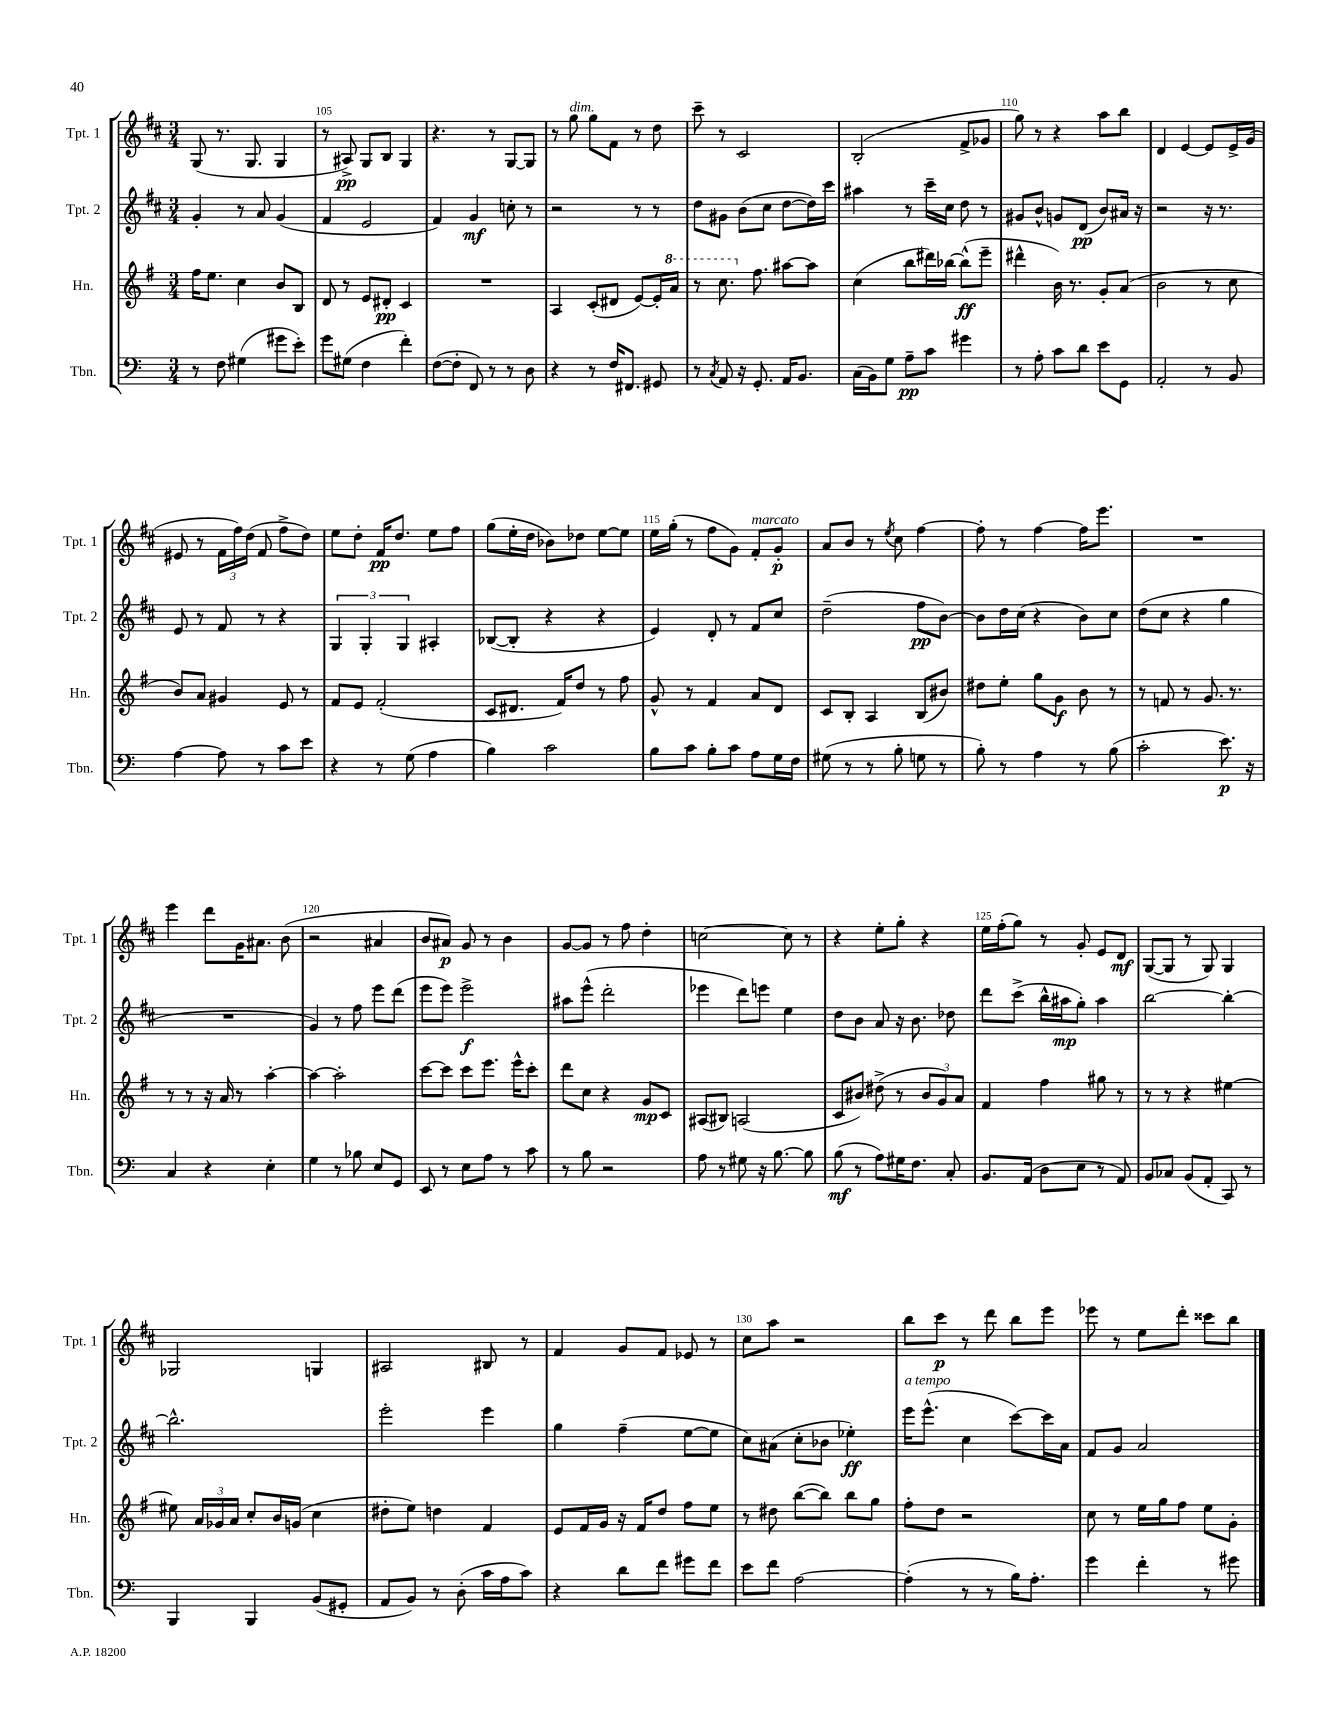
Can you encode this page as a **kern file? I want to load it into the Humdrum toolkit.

**kern	**kern	**kern	**kern
*staff4	*staff3	*staff2	*staff1
*clefF4	*clefG2	*clefG2	*clefG2
*k[]	*k[f#]	*k[f#c#]	*k[f#c#]
*M3/4	*M3/4	*M3/4	*M3/4
8r	16ff#	4g'	(8G
.	8.ee	.	.
8F	.	.	8.r
(4G#	4cc	8r	.
.	.	.	8.G
.	.	8a	.
8g#	8b	(4g	4G
8e')	8B	.	.
=	=	=	=
8g	8d	4f#	8r
(8G#	8r	.	8A#^)
4F	8e	2e	8G
.	8d#'	.	8B
4f')	4c	.	4G
=	=	=	=
([8F	2.r	4f#)	4.r
8F']	.	.	.
8FF)	.	4g	.
8r	.	.	8r
8r	.	8cc'	[8G
8D	.	8r	8G]
=	=	=	=
4r	4A	2r	8r
.	.	.	8gg
8r	(8c'	.	8gg
16F	8d#	.	8f#
8.FF#	.	.	.
.	[8e)	8r	8r
8GG#	16e']	8r	8dd
.	16aa	.	.
=	=	=	=
8r	8r	8dd	8ccc#~
8qC	.	.	.
8AA	8.ccc	8g#	8r
16r	.	(8b	2c#
8.GG'	8.ff#	.	.
.	.	8cc#	.
16AA	[8aa#	[8dd	.
8.BB	.	.	.
.	8aa#]	16dd])	.
.	.	16ccc#	.
=	=	=	=
(16C	(4cc	4aa#	(2B'
16BB)	.	.	.
8G	.	.	.
8A~	8bb	8r	.
8c	16ddd#)	16ccc#~	.
.	[16bb-	16cc#	.
4g#	(8bb-^^]	8dd	8f#^
.	8eee~	8r	8g-
=	=	=	=
8r	4ddd#^^	8g#	8gg)
8A'	.	8b^^	8r
8c	16b)	8g	4r
.	8.r	.	.
8d	.	(8d	.
8e	8g'	8b)	8aa
8GG	(8a	16a#	8bb
.	.	16r	.
=	=	=	=
2AA'	2b	2r	4d
.	.	.	[4e
8r	8r	16r	8e]
.	.	8.r	.
8BB	8cc	.	16e^
.	.	.	(16g
=	=	=	=
[4A	8b)	8e	8e#
.	8a	8r	8r
8A]	4g#	8f#	24f#
.	.	.	24ff#)
.	.	.	(24dd
8r	.	8r	8f#
8c	8e	4r	8ff#^
8e	8r	.	8dd)
=	=	=	=
4r	8f#	6G	8ee
.	8e	.	8dd'
.	.	6G'	.
8r	(2f#'	.	16f#
.	.	.	8.dd
.	.	6G	.
(8G	.	.	.
4A	.	4A#'	8ee
.	.	.	8ff#
=	=	=	=
4B)	8c	([8B-	(8gg
.	8.d#	8B-']	16ee'
.	.	.	16dd
2c	.	4r	8b-)
.	16f#)	.	.
.	8dd	.	8dd-
.	8r	4r	[8ee
.	8ff#	.	8ee]
=	=	=	=
8B	8g^^	4e)	16ee
.	.	.	(16gg'
8c	8r	.	8r
8B'	4f#	8d'	8ff#
8c	.	8r	8g)
8A	8a	8f#	8f#'
16G	8d	8cc#	8g'
16F	.	.	.
=	=	=	=
(8G#	8c	(2dd~	8a
8r	8B'	.	8b
8r	4A	.	8r
.	.	.	8qee
8B'	.	.	8cc#
8G	(8B	8ff#	[4ff#
8r	8b#)	[8b)	.
=	=	=	=
8B')	8dd#	8b]	8ff#']
8r	8ee'	16dd	8r
.	.	(16cc#	.
4A	8gg	4r	[4ff#
.	8g	.	.
8r	8b	8b)	16ff#]
.	.	.	8.eee
(8B	8r	8cc#	.
=	=	=	=
2c'	8r	(8dd	2.r
.	8f	8cc#	.
.	8r	4r	.
.	8.g	.	.
8.e)	.	4gg	.
.	8.r	.	.
16r	.	.	.
=	=	=	=
4C	8r	2.r	4eee
.	8r	.	.
4r	16r	.	8ddd
.	16a	.	.
.	8r	.	16g
.	.	.	8.a#
4E'	[4aa'	.	.
.	.	.	(8b
=	=	=	=
4G	4aa_	4g)	2r
8r	2aa']	8r	.
8B-	.	8ff#	.
8E	.	8eee	4a#
8GG	.	(8ddd	.
=	=	=	=
8EE	[8ccc	8eee	8b
8r	8ccc]	8eee)	8a#)
8E	8ccc	2eee^	8g
8A	8.eee	.	8r
8r	.	.	4b
.	16eee^^	.	.
8c	8ccc'	.	.
=	=	=	=
8r	8ddd	8aa#	[8g
8B	8cc	(8eee^^	8g]
2r	4r	2ddd'	8r
.	.	.	8ff#
.	8g	.	4dd'
.	8c	.	.
=	=	=	=
8A	(8A#	4eee-	[2cc
8r	8B#)	.	.
8G#	(2A	8ddd)	.
16r	.	8eee	.
[8.B	.	.	.
.	.	4ee	8cc]
8B]	.	.	8r
=	=	=	=
(8B	8c	8dd	4r
8r	8b#)	8b	.
8A)	(8dd#^	8a	8ee'
16G#	8r	16r	8gg'
8.F	.	8.b	.
.	12b#	.	4r
.	12g)	.	.
8C'	.	8dd-	.
.	12a	.	.
=	=	=	=
8.BB	4f#	8ddd	16ee
.	.	.	(16ff#'
.	.	(8ccc#^	8gg)
(16AA	.	.	.
8D	4ff#	16bb^^	8r
.	.	16aa#	.
8E	.	8gg')	8g'
8r	8gg#	4aa#	8e
8AA)	8r	.	8d
=	=	=	=
8BB	8r	[2bb	([8G
8C-	8r	.	8G]
(8BB	4r	.	8r
8AA'	.	.	8G)
8CC)	[4ee#	4bb'_	4G
8r	.	.	.
=	=	=	=
4BBB	8ee#]	2.bb^^]	2G-
.	24a	.	.
.	24g-	.	.
.	24a	.	.
4BBB	8cc'	.	.
.	16b	.	.
.	(16g	.	.
(8BB	4cc	.	4G
8GG#'	.	.	.
=	=	=	=
8AA	8dd#'	2eee'	2A#
8BB)	8ee)	.	.
8r	4dd	.	.
(8D'	.	.	.
16c	4f#	4eee	8B#
16A	.	.	.
8c)	.	.	8r
=	=	=	=
4r	8e	4gg	4f#
.	16f#	.	.
.	16g	.	.
8d	16r	(4ff#~	8g
.	16f#	.	.
8f	8dd	.	8f#
8g#	8ff#	[8ee	8e-
8f	8ee	8ee]	8r
=	=	=	=
8e	8r	8cc#)	8cc#
8f	8dd#	(8a#	8aa
[2A	([8bb	8cc#'	2r
.	8bb])	8b-	.
.	8bb	4ee-')	.
.	8gg	.	.
=	=	=	=
(4A']	8ff#'	16eee	8bb
.	.	(8.eee^^	.
.	8dd	.	8ccc#
8r	2r	4cc#	8r
8r	.	.	8ddd
16B)	.	[8ccc#)	8bb
8.A'	.	.	.
.	.	16ccc#]	8eee
.	.	16a	.
=	=	=	=
4g	8cc	8f#	8eee-
.	8r	8g	8r
4f'	16ee	2a	8ee
.	16gg	.	.
.	8ff#	.	8ddd'
8r	8ee	.	8ccc##
8g#	8g'	.	8bb
==	==	==	==
*-	*-	*-	*-
